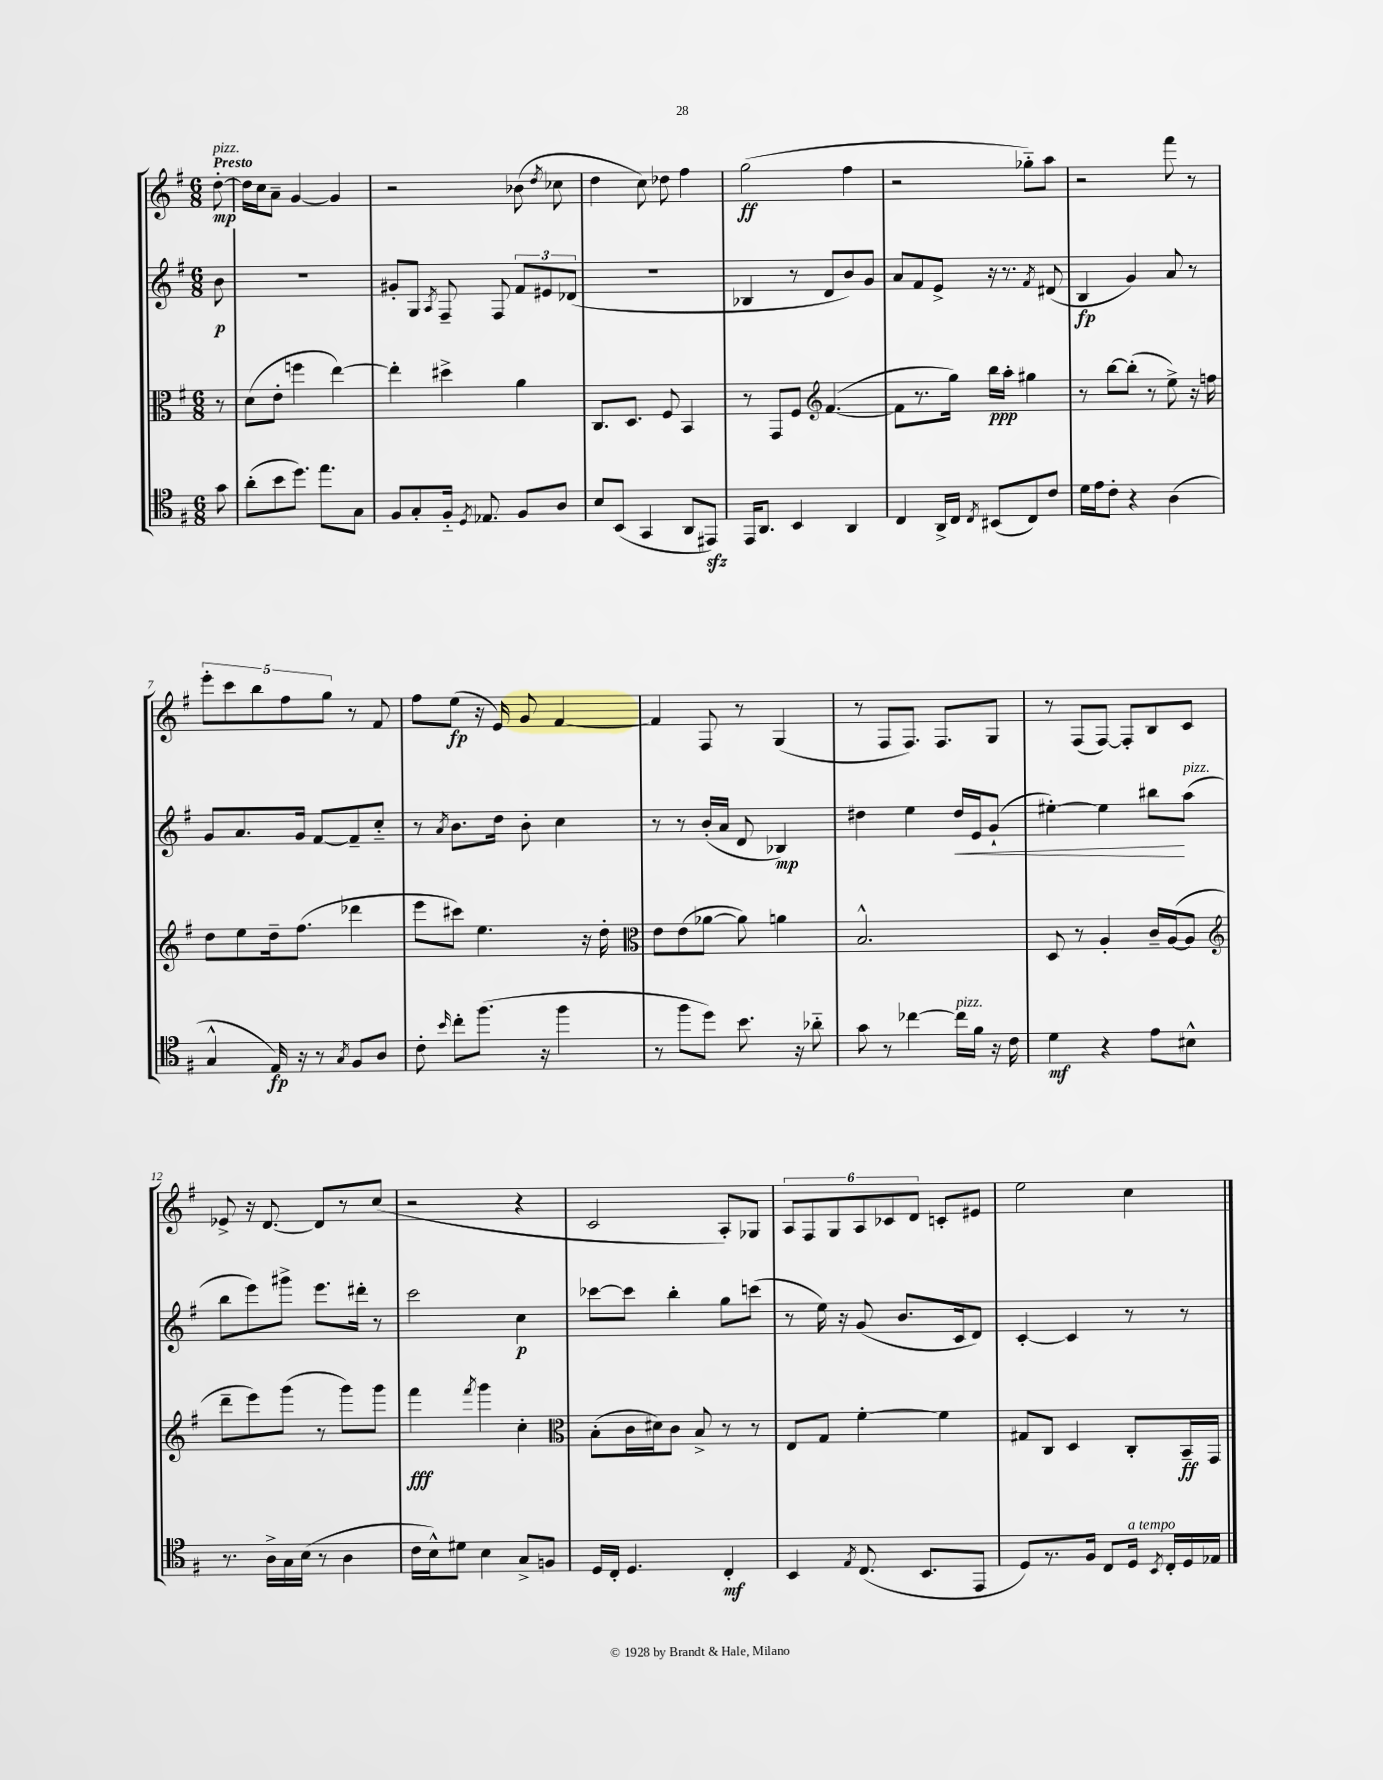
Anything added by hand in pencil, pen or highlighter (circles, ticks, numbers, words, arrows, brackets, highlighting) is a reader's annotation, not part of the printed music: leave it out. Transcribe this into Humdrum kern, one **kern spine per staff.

**kern	**dynam	**kern	**dynam	**kern	**dynam	**kern	**dynam
*part4	*part4	*part3	*part3	*part2	*part2	*part1	*part1
*staff4	*staff4	*staff3	*staff3	*staff2	*staff2	*staff1	*staff1
*clefC4	*	*clefC3	*	*clefG2	*	*clefG2	*
*k[f#]	*	*k[f#]	*	*k[f#]	*	*k[f#]	*
*M6/8	*	*M6/8	*	*M6/8	*	*M6/8	*
=	=	=	=	=	=	=	=
!	!	!	!	!	!	!LO:TX:a:B:t=Presto	!
!	!	!	!	!	!	!LO:TX:a:i:t=pizz.	!
8g\	.	8r	.	8b\	p	[8dd'\	mp
=1	=1	=1	=1	=1	=1	=1	=1
(8a'\L	.	(8d\L	.	2.r	.	16dd\LL]	.
.	.	.	.	.	.	16cc\J	.
8b\	.	8e'\J	.	.	.	8a~\J	.
8.dd\J)	.	4ffn\	.	.	.	[4g/	.
8.ee\L	.	.	.	.	.	.	.
.	.	[4ee\)	.	.	.	4g/]	.
8G\J	.	.	.	.	.	.	.
=2	=2	=2	=2	=2	=2	=2	=2
8F#/L	.	4ee'\]	.	8g#X'/L	.	2r	.
8G'/	.	.	.	8G/J	.	.	.
.	.	.	.	8qA/	.	.	.
16F#/Jk	.	4dd#X^\	.	8F#~/	.	.	.
8qD/	.	.	.	.	.	.	.
8.E-X/	.	.	.	.	.	.	.
.	.	.	.	8F#/	.	.	.
8F#/L	.	4a\	.	12f#/L	.	(8b-X\	.
.	.	.	.	12e#X/	.	.	.
.	.	.	.	.	.	8qdd/	.
8A/J	.	.	.	.	.	8cc-X\	.
.	.	.	.	(12d-X/J	.	.	.
=3	=3	=3	=3	=3	=3	=3	=3
8B/L	.	8.C/L	.	2.r	.	4dd\	.
(8BB/J	.	.	.	.	.	.	.
.	.	8.D/J	.	.	.	.	.
4GG/	.	.	.	.	.	8cc\)	.
.	.	8F#/	.	.	.	8dd-X\	.
8AA/L	.	4BB/	.	.	.	4ff#\	.
8EE#Xzz/J)	.	.	.	.	.	.	.
=4	=4	=4	=4	=4	=4	=4	=4
16EE/KL	.	8r	.	4B-X/	.	(2gg\	ff
8.AA/J	.	.	.	.	.	.	.
.	.	8GG/L	.	.	.	.	.
4BB/	.	8F#/J	.	8r	.	.	.
*	*	*clefG2	*	*	*	*	*
.	.	([4.f#/	.	8d/L	.	.	.
4AA/	.	.	.	8b/)	.	4ff#\	.
.	.	.	.	8g/J	.	.	.
=5	=5	=5	=5	=5	=5	=5	=5
4C/	.	8f#\L]	.	8a/L	.	2r	.
.	.	8.r	.	8f#/	.	.	.
16AA^/LL	.	.	.	8e^/J	.	.	.
16C/JJ	.	16gg\Jk)	.	.	.	.	.
8qC/	.	.	.	.	.	.	.
(8BB#X/L	.	16bb\LL	ppp	16r	.	.	.
.	.	16aa'\JJ	.	8.r	.	.	.
8C/)	.	4gg#X\	.	.	.	8gg-X\L)	.
.	.	.	.	8qf#/	.	.	.
8c/J	.	.	.	(8d#X/	.	8aa\J	.
=6	=6	=6	=6	=6	=6	=6	=6
16d\LL	.	8r	.	4B/	fp	2r	.
16e\J	.	.	.	.	.	.	.
8c'\J	.	[8bb\L	.	.	.	.	.
4r	.	(8bb'\J]	.	4g/)	.	.	.
.	.	8r	.	.	.	.	.
(4A\	.	8ee^\)	.	8a/	.	8fff#\	.
.	.	16r	.	8r	.	8r	.
.	.	16ffn\	.	.	.	.	.
!!LO:LB:g=z
=7	=7	=7	=7	=7	=7	=7	=7
4G^^/	.	8dd\L	.	8g/L	.	10eee'\L	.
.	.	.	.	.	.	10ccc\	.
.	.	8ee\	.	8.a/	.	.	.
.	.	.	.	.	.	10bb\	.
16E/)	fp	16dd~\k	.	.	.	.	.
.	.	.	.	.	.	10ff#\	.
16r	.	(8.ff#\J	.	16g/Jk	.	.	.
8r	.	.	.	[8f#/L	.	.	.
.	.	.	.	.	.	10gg\J	.
8qG/	.	.	.	.	.	.	.
8F#/L	.	4ddd-X\	.	8f#~/]	.	8r	.
8A/J	.	.	.	8cc/J	.	8f#/	.
=8	=8	=8	=8	=8	=8	=8	=8
8c'\	.	8eee\L	.	8r	.	8ff#\L	.
16qqb/	.	.	.	8qa/	.	.	.
8cc'\L	.	8ccc#X\J)	.	8.b\L	.	(8ee\J	fp
(8.ff#\J	.	4.ee\	.	.	.	16r	.
.	.	.	.	16dd\Jk	.	16e/)	.
.	.	.	.	8b'\	.	8g/	.
16r	.	.	.	.	.	.	.
4ff#\	.	.	.	4cc\	.	[4f#/	.
.	.	16r	.	.	.	.	.
.	.	16dd'\	.	.	.	.	.
=9	=9	=9	=9	=9	=9	=9	=9
*	*	*clefC3	*	*	*	*	*
8r	.	8e\L	.	8r	.	4f#/]	.
8ff#\L	.	(8e\	.	8r	.	.	.
8dd\J)	.	[8a-X\J	.	(16b'/LL	.	8F#/	.
.	.	.	.	16a/JJ	.	.	.
8.b\	.	8a-\])	.	8d/	.	8r	.
.	.	4an\	.	4B-X/)	mp	(4G/	.
16r	.	.	.	.	.	.	.
8a-X\	.	.	.	.	.	.	.
=10	=10	=10	=10	=10	=10	=10	=10
8g\	.	2.B^^/	.	4dd#X\	.	8r	.
8r	.	.	.	.	.	8F#/L	.
[4cc-X\	.	.	.	4ee\	.	8.F#/J)	.
.	.	.	.	.	.	8.F#/L	.
!LO:TX:a:i:t=pizz.	!	!	!	!	!	!	!
!	!	!	!	!	!LO:HP:b	!	!
16cc-\LL]	.	.	.	16dd#/LL	<	.	.
16f#\JJ	.	.	.	16e/J	.	.	.
16r	.	.	.	(8g`/J	.	8G/J	.
16c\	.	.	.	.	.	.	.
=11	=11	=11	=11	=11	=11	=11	=11
4d\	mf	8D/	.	[4ee#X'\)	.	8r	.
.	.	8r	.	.	.	(8F#/L	.
4r	.	4A'/	.	4ee#\]	.	[8F#/J)	.
.	.	.	.	.	.	8F#'/L]	.
8e\L	.	16c~/LL	.	8bb#X\L	.	8B/	.
.	.	([16A/J	.	.	.	.	.
!	!	!	!	!LO:TX:a:i:t=pizz.	!	!	!
8B#X^^\J	.	8A/J]	.	(8aa\J	[	8c/J	.
!!LO:LB:g=z
=12	=12	=12	=12	=12	=12	=12	=12
*	*	*clefG2	*	*	*	*	*
8.r	.	8ddd~\L	.	8bb\L	.	8e-X^/	.
.	.	8eee\)	.	8eee\)	.	16r	.
16A^\LL	.	.	.	.	.	[8.d/	.
16G\	.	(8ggg\J	.	8ggg#X^\J	.	.	.
(16B\JJ	.	.	.	.	.	.	.
8r	.	8r	.	8.eee\L	.	8d/L]	.
4A\	.	8ggg\L)	.	.	.	8r	.
.	.	.	.	16ddd#X'\Jk	.	.	.
.	.	8ggg\J	.	8r	.	(8cc/J	.
=13	=13	=13	=13	=13	=13	=13	=13
16c\LL	.	4fff#\	fff	2ccc\	.	2r	.
16B^^\J)	.	.	.	.	.	.	.
8d#X\J	.	.	.	.	.	.	.
.	.	8qfff#/	.	.	.	.	.
4B\	.	4ggg\	.	.	.	.	.
8G^/L	.	4cc'\	.	4cc\	p	4r	.
8Fn/J	.	.	.	.	.	.	.
=14	=14	=14	=14	=14	=14	=14	=14
*	*	*clefC3	*	*	*	*	*
16D/LL	.	(8B'\L	.	[8ccc-X\L	.	2c/	.
16C'/JJ	.	.	.	.	.	.	.
4.D/	.	16c\L	.	8ccc-\J]	.	.	.
.	.	16d#X\J)	.	.	.	.	.
.	.	8c\J	.	4bb'\	.	.	.
.	.	8B^/	.	.	.	.	.
4C'/	mf	8r	.	8gg\L	.	8A'/L)	.
.	.	8r	.	(8cccn\J	.	8G-X/J	.
=15	=15	=15	=15	=15	=15	=15	=15
4BB/	.	8E/L	.	8r	.	12A/L	.
.	.	.	.	.	.	12F#/	.
.	.	8G/J	.	16ee\)	.	.	.
.	.	.	.	.	.	12G/	.
.	.	.	.	16r	.	.	.
8qE/	.	.	.	.	.	.	.
(8.C/	.	[4f#'\	.	(8g/	.	12A/	.
.	.	.	.	.	.	12c-X/	.
.	.	.	.	8.b/L	.	.	.
.	.	.	.	.	.	12d/J	.
8.BB/L	.	.	.	.	.	.	.
.	.	4f#\]	.	.	.	8cn'/L	.
.	.	.	.	16c/k	.	.	.
8EE/J	.	.	.	8d/J)	.	8e#X/J	.
=16	=16	=16	=16	=16	=16	=16	=16
8D/L)	.	8G#X/L	.	[4c'/	.	2ee\	.
8.r	.	8C/J	.	.	.	.	.
.	.	4D/	.	4c/]	.	.	.
16F#/Jk	.	.	.	.	.	.	.
8C/L	.	.	.	.	.	.	.
!LO:TX:a:i:t=a tempo	!	!	!	!	!	!	!
16D/Jk	.	8C'/L	.	8r	.	4cc\	.
8qBB/	.	.	.	.	.	.	.
16C'/LL	.	.	.	.	.	.	.
16D/	.	16BB~/L	ff	8r	.	.	.
16E-X/JJ	.	16GG/JJ	.	.	.	.	.
==	==	==	==	==	==	==	==
*-	*-	*-	*-	*-	*-	*-	*-
